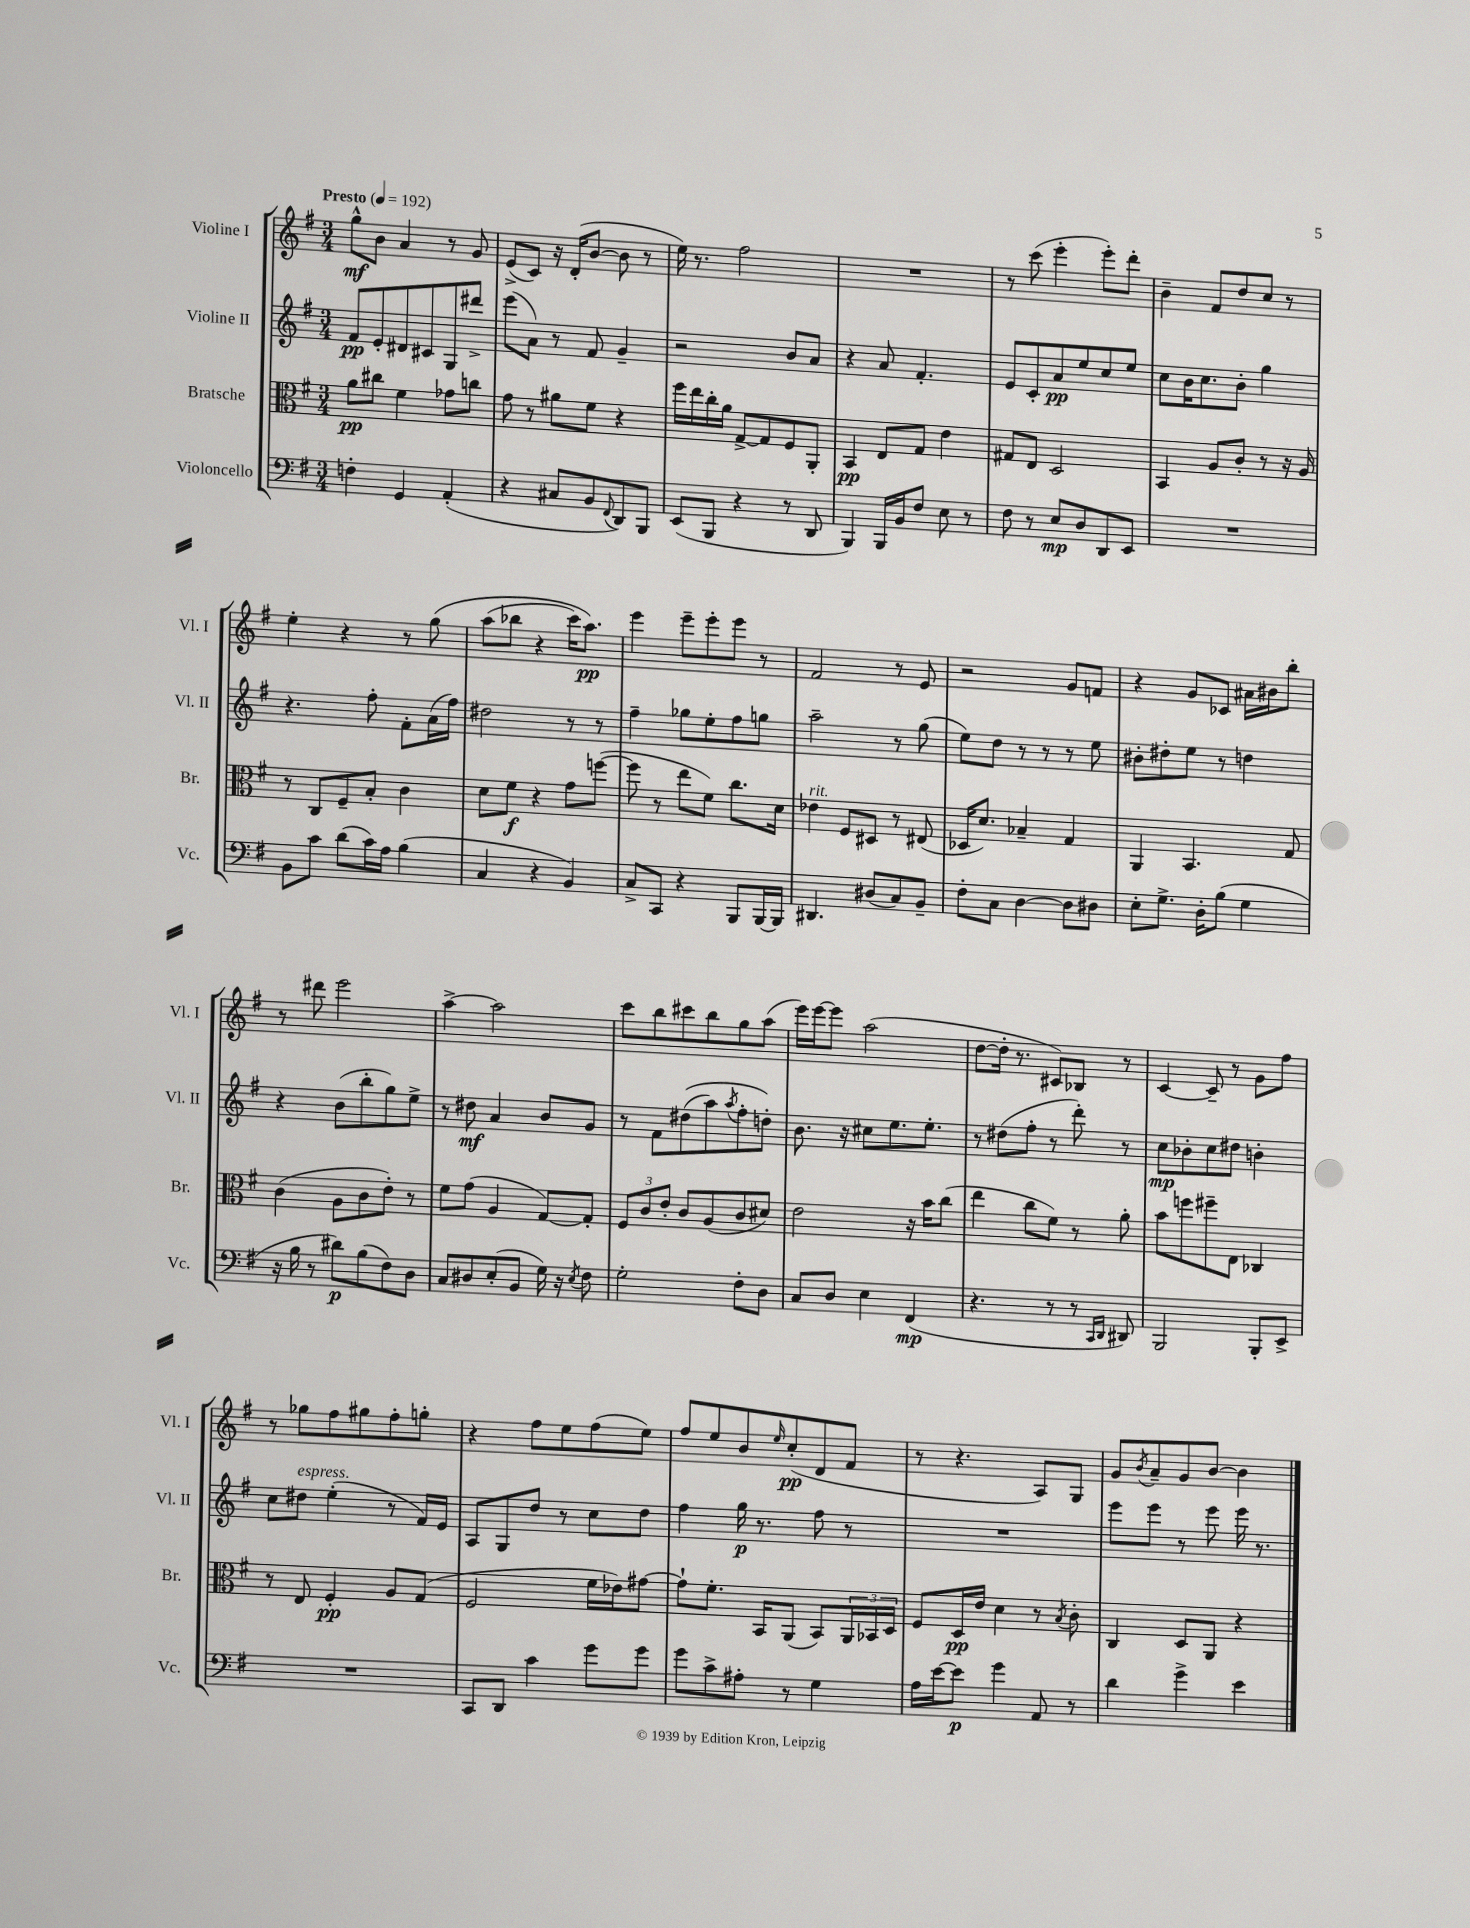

**kern	**kern	**kern	**kern
*staff4	*staff3	*staff2	*staff1
*clefF4	*clefC3	*clefG2	*clefG2
*k[f#]	*k[f#]	*k[f#]	*k[f#]
*M3/4	*M3/4	*M3/4	*M3/4
*MM192	*MM192	*MM192	*MM192
4F'	8a	8f#	8gg^^
.	8cc#	8e'	8b
4GG	4f#	8d#	4a
.	.	8c#	.
(4AA'	8g-	8G	8r
.	8cc	8ddd#^	8g
=	=	=	=
4r	8g	(8eee	(8e^
.	8r	8a)	8c)
8C#	8a#	8r	16r
.	.	.	(16d'
8BB	8f#	8f#	[8b
8qqFF#	.	.	.
8DD)	4r	4g~	8b]
8BBB	.	.	8r
=	=	=	=
(8EE	16ff#	2r	16ee)
.	16ee	.	8.r
8BBB	16cc'	.	.
.	16a	.	.
4r	[8G^	.	2ff#
.	8G]	.	.
8r	8F#	8b	.
8DD	8AA'	8a	.
=	=	=	=
4BBB)	4BB	4r	2.r
16BBB	8E	8a	.
16BB	.	.	.
8F#	8G	4.f#'	.
8E	4e	.	.
8r	.	.	.
=	=	=	=
8F#	8G#	8e	8r
8r	8E	8c'	(8ccc
8E	2D	8a	4eee'
8D	.	8ee	.
8DD	.	8cc	8eee')
8EE	.	8ee	8ddd'
=	=	=	=
2.r	4BB	8cc	4b~
.	.	16b	.
.	.	8.cc	.
.	8A	.	8f#
.	8c'	8b'	8dd
.	8r	4gg	8cc
.	16r	.	8r
.	16A	.	.
=	=	=	=
8BB	8r	4.r	4ee'
8c	8C	.	.
(8d	8F#~	.	4r
16c)	8B'	8ff#'	.
16A	.	.	.
(4B	4c	8f#'	8r
.	.	(16a	&(8gg
.	.	16ff#)	.
=	=	=	=
4C	8d	2dd#	(8aa
.	8f#	.	8bb-
4r	4r	.	4r
4BB)	8g	8r	16ccc)
.	.	.	8.aa&)
.	([8ff	8r	.
=	=	=	=
8C^	8ff]	4ff#~	4eee
8CC	8r	.	.
4r	8ee	8gg-	8eee~
.	8f#)	8ee'	8eee'
8BBB	8.cc	8ff#	8eee
[16BBB	.	8gg	8r
16BBB]	16d	.	.
=	=	=	=
4.DD#	4e-	2aa~	2f#
.	8F#	.	.
(8D#	8D#	.	.
8C)	8r	8r	8r
8BB~	(8E#	(8gg	8e
=	=	=	=
8F#'	16D-	8ee)	2r
.	8.d)	.	.
8C	.	8dd	.
[4D	4B-~	8r	.
.	.	8r	.
8D]	4G	8r	8g
8D#	.	8ee	8f
=	=	=	=
8E'	4AA	8b#'	4r
8.G^	.	8dd#'	.
.	4.BB	8ee	8g
16D'	.	.	.
(8B	.	8r	8c-
4G	.	4dd	16a#
.	.	.	16b#
.	8G	.	8bb'
=	=	=	=
16r	(4c	4r	8r
16B	.	.	.
8r	.	.	8ddd#
8d#)	8A	(8b	2eee
(8B	8c	8bb'	.
8F#)	8e')	8gg)	.
8D	8r	8ee^	.
=	=	=	=
8C	8f#	8r	[4aa^
8D#	(8g	8dd#	.
(8E'	4A	4a	2aa]
8BB	.	.	.
16G)	[8G)	8b	.
16r	.	.	.
8qE	.	.	.
8F#	8G']	8g	.
=	=	=	=
2G'	12F#	8r	8ccc
.	12c	.	.
.	.	8f#	8bb
.	12e'	.	.
.	8c	&((8dd#	8ccc#
.	(8A	8aa)	8bb
.	.	8qaa	.
8F#'	8c	8ff#'	8gg
8D	8d#)	8dd'&)	(8aa
=	=	=	=
8C	2e	8.b	16eee)
.	.	.	[16eee
8D	.	.	8eee]
.	.	16r	.
4E	.	8cc#	(2aa
.	.	8.ee	.
(4FF#	16r	.	.
.	16b	8.ee'	.
.	(8cc	.	.
=	=	=	=
4.r	4ee	8r	[8dd
.	.	(8dd#	16dd']
.	.	.	8.r
.	8cc	8ff#'	.
8r	8f#)	8r	8c#)
8r	8r	8ddd')	8B-
16qqCC	.	.	.
16qqDD	.	.	.
8DD#)	8a'	8r	8r
=	=	=	=
2BBB	8b	8cc	[4c
.	8ff	8b-'	.
.	8ff#~	8cc	8c~]
.	8E	8dd#	8r
8BBB'	4C-	4b'	8g
8EE^	.	.	8ff#
=	=	=	=
2.r	8r	8cc	8r
.	8E	8dd#	8gg-
.	4F#'	(4ee'	8ff#
.	.	.	8gg#
.	8A	8r	8ff#'
.	(8G	16f#)	8gg'
.	.	16e	.
=	=	=	=
8CC	2F#	8A	4r
8DD	.	8G	.
4c	.	8dd	8ff#
.	.	8r	8ee
8g	16f#	8cc	(8ff#
.	16e-)	.	.
8g	[8g#	8dd	8ee)
=	=	=	=
8g	8g#`]	4ff#	8ff#
8c^	8.f#'	.	8ee
8A#'	.	16gg	8b
.	16BB	8.r	.
.	.	.	16qqee
8r	(8AA	.	(8cc'
4G	8BB)	8ff#	8d
.	24AA	8r	8f#
.	24BB-	.	.
.	24D	.	.
=	=	=	=
16A	8F#	2.r	8r
[16e	.	.	.
8e]	16D	.	4.r
.	16e	.	.
4g	4d	.	.
8AA	8r	.	8A)
.	8qB	.	.
8r	8c'	.	8G
=	=	=	=
4d	4C	8eee	8g
.	.	.	8qb
.	.	8eee	8a~
4g^	8D	8r	8g
.	8AA	8eee	[8b
4e	4r	16eee	4b]
.	.	8.r	.
==	==	==	==
*-	*-	*-	*-
